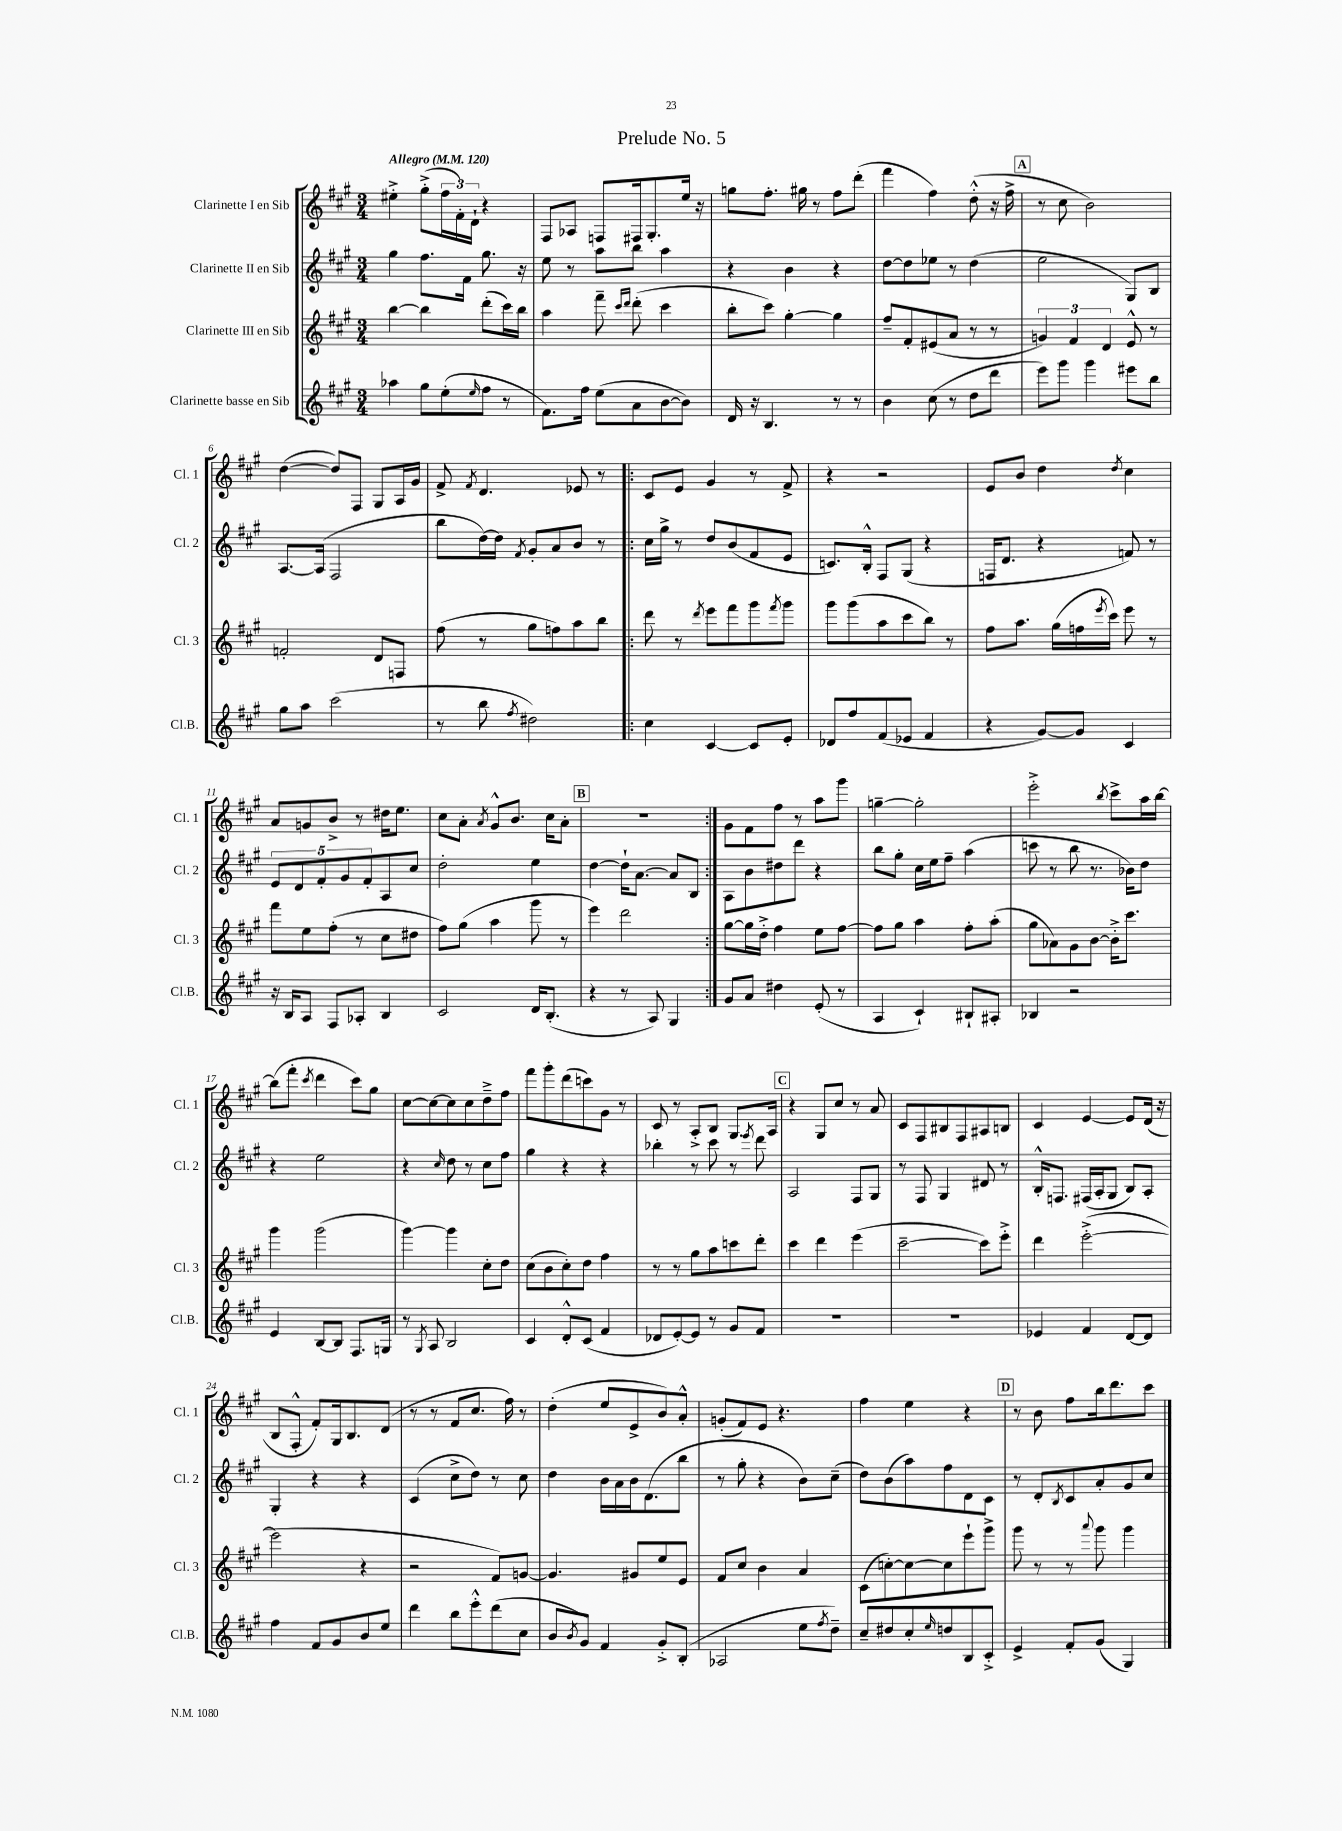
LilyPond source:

\header { title = "Prelude No. 5" }
<<
\new StaffGroup <<
\new Staff = "s0" \with { instrumentName = "Clarinette I en Sib" shortInstrumentName = "Cl. 1" } {
    \clef treble \key a \major \numericTimeSignature \time 3/4 \tempo "Allegro" 4 = 120
    eis''4-.-> gis''8-.->( \tuplet 3/2 { fis''16 fis'16-.) d'16-! } r4 |
    fis8 aes8 f8 fis16 gis8.-. e''16 r16 |
    g''8 fis''8.-. gis''16 r8 fis''8 d'''8-.( |
    fis'''4 fis''4) d''8-.-^( r16 fis''16-> |
    \mark \markup { \box "A" } r8 cis''8 b'2) |
    d''4~( d''8) fis8 gis8 a16 gis'16 |
    fis'8-> \acciaccatura { fis'8 } d'4. ees'8 r8 |
    \repeat volta 2 { cis'8 e'8 gis'4 r8 fis'8-> |
    r4 r2 |
    e'8 b'8 d''4 \acciaccatura { d''8 } cis''4 |
    a'8 g'8 b'8-> r8 dis''16 e''8. |
    cis''8 a'8-. \acciaccatura { a'8 } gis'8-^ b'8. cis''16 a'8-. |
    \mark \markup { \box "B" } R2. | }
    gis'8 fis'8 fis''8 r8 a''8 gis'''8 |
    g''4~-- g''2-. |
    e'''2-.-> \acciaccatura { b''8 } cis'''8-> a''16 b''16~ |
    b''8( fis'''8-. \acciaccatura { cis'''8 } d'''4 cis'''8) gis''8 |
    cis''8~ cis''8~ cis''8 cis''8 d''8---> fis''8 |
    fis'''8 gis'''8-. d'''8( c'''8) gis'8 r8 |
    cis'8 r8 a8-.-> b8 gis8. a16 |
    \mark \markup { \box "C" } r4 gis8 cis''8 r8 a'8 |
    cis'8 fis8 bis8 fis8 ais8 b8 |
    cis'4 e'4~ e'8 d'16( r16 |
    b8 fis8-.-^ fis'8-.) gis16 b8. d'8( |
    r8 r8 fis'8 cis''8. fis''16) r8 |
    d''4-.( e''8 e'8-> b'8) a'8-.-^ |
    g'8-.( fis'8) e'8 r4. |
    fis''4 e''4 r4 |
    \mark \markup { \box "D" } r8 b'8 fis''8 b''16 d'''8. cis'''8 \bar "|." |
}
\new Staff = "s1" \with { instrumentName = "Clarinette II en Sib" shortInstrumentName = "Cl. 2" } {
    \clef treble \key a \major \numericTimeSignature \time 3/4
    gis''4 fis''8. fis'16 gis''8. r16 |
    e''8 r8 a''8 b''8 a''4 |
    r4 b'4 r4 |
    d''8~ d''8 ees''8 r8 d''4( |
    \mark \markup { \box "A" } e''2 gis8) b8 |
    a8.~ a16( fis2 |
    b''8 d''16~) d''16 \acciaccatura { fis'8 } gis'8-. a'8 b'8 r8 |
    \repeat volta 2 { cis''16 gis''16-> r8 d''8 b'8( fis'8 e'8 |
    c'8.) b16-.-^ fis8 gis8( r4 |
    f16 d'8. r4 f'8) r8 |
    \tuplet 5/4 { e'8 d'8 fis'8-. gis'8 fis'8-. } a8 cis''8 |
    d''2-. e''4 |
    \mark \markup { \box "B" } d''4~ d''16-! a'8.~ a'8 b8 | }
    a8 b'8 dis''8 d'''8 r4 |
    b''8 gis''8-. cis''16 e''16 fis''8-- a''4( |
    c'''8 r8 b''8 r8. bes'16) d''8 |
    r4 e''2 |
    r4 \grace { cis''16 } d''8 r8 cis''8 fis''8 |
    gis''4 r4 r4 |
    bes''4-. r8 cis'''8 r8 \acciaccatura { e'''8 } d'''8 |
    \mark \markup { \box "C" } a2 fis8 gis8 |
    r8 fis8 gis4 dis'8 r8 |
    b16-.-^ f8. fis16( a16-. gis8 b8) a8-. |
    gis4-. r4 r4 |
    cis'4( cis''8-> d''8) r8 cis''8 |
    d''4 b'16 a'16 b'16 d'8.( b''8 |
    r8 gis''8-. r4 b'8) cis''8--( |
    d''8) b'8( a''8) fis''8 d'8 cis'8 |
    \mark \markup { \box "D" } r8 d'8-. \acciaccatura { b8 } cis'8 a'8-. gis'8 cis''8 \bar "|." |
}
\new Staff = "s2" \with { instrumentName = "Clarinette III en Sib" shortInstrumentName = "Cl. 3" } {
    \clef treble \key a \major \numericTimeSignature \time 3/4
    b''4~ b''4 d'''8-.( cis'''16) b''16 |
    a''4 fis'''8-- \grace { cis'''16 d'''16 } d'''8-.( cis'''4 |
    b''8-. cis'''8) gis''4~-. gis''4 |
    fis''8-- fis'8-. eis'8( a'8 r8 r8 |
    \mark \markup { \box "A" } \tuplet 3/2 { g'4) fis'4 d'4 } e'8-^ r8 |
    f'2-. d'8 f8 |
    fis''8( r8 gis''8 f''8) a''8 b''8 |
    \repeat volta 2 { d'''8 r8 \acciaccatura { d'''8 } e'''8 fis'''8 gis'''8 \acciaccatura { fis'''8 } gis'''8 |
    gis'''8 gis'''8( a''8 cis'''8 b''8) r8 |
    fis''8 a''8. gis''16( f''16 \acciaccatura { e'''8 } cis'''16) e'''8 r8 |
    fis'''8 e''8 fis''8-.( r8 cis''8 dis''8 |
    fis''8) gis''8( a''4 gis'''8 r8 |
    \mark \markup { \box "B" } e'''4) d'''2 | }
    gis''8~ gis''16 d''16-.-> fis''4 e''8 fis''8~ |
    fis''8 gis''8 a''4 fis''8-. a''8-.( |
    gis''8 aes'8) gis'8 b'8~ b'16-.-> cis'''8. |
    gis'''4 gis'''2( |
    gis'''4~) gis'''4 cis''8-. d''8 |
    cis''8( b'8 cis''8-.) d''8 fis''4 |
    r8 r8 gis''8 a''8 c'''8 d'''8-. |
    \mark \markup { \box "C" } cis'''4 d'''4 e'''4( |
    cis'''2~-- cis'''8) e'''8-.-> |
    d'''4 e'''2~-.->( |
    e'''2 r4 |
    r2 fis'8) g'8~ |
    g'4. gis'8 e''8 e'8 |
    fis'8 cis''8 b'4 a'4 |
    cis'8( c''8~-.) c''8~ c''8 e'''8-! gis'''8-> |
    \mark \markup { \box "D" } gis'''8 r8 r8 \appoggiatura { a'''8 } gis'''8 gis'''4 \bar "|." |
}
\new Staff = "s3" \with { instrumentName = "Clarinette basse en Sib" shortInstrumentName = "Cl.B." } {
    \clef treble \key a \major \numericTimeSignature \time 3/4
    aes''4 gis''8 e''8-.( \grace { e''16 } fis''8 r8 |
    fis'8.) fis''16 e''8( a'8 b'8~ b'8) |
    d'16 r16 b4. r8 r8 |
    b'4 cis''8( r8 d''8 d'''8 |
    \mark \markup { \box "A" } e'''8) gis'''8 gis'''4 eis'''8 b''8 |
    gis''8 a''8 cis'''2( |
    r8 b''8 \acciaccatura { fis''8 } dis''2) |
    \repeat volta 2 { cis''4 cis'4~ cis'8 e'8-. |
    des'8 fis''8 fis'8( ees'8 fis'4 |
    r4 gis'8~) gis'8 cis'4 |
    r16 b16 a8 fis8 aes8-. b4 |
    cis'2 d'16 b8.-.( |
    \mark \markup { \box "B" } r4 r8 a8) gis4 | }
    gis'8 a'8 dis''4 e'8-.( r8 |
    a4 cis'4-!) bis8-! ais8-. |
    bes4 r2 |
    e'4 b8~ b8 fis8. g16 |
    r8 \acciaccatura { gis8 } a8 b2 |
    cis'4 d'8-.-^ cis'8( fis'4 |
    des'8 e'8~-.) e'8 r8 gis'8 fis'8 |
    \mark \markup { \box "C" } R2. |
    R2. |
    ees'4 fis'4 d'8~ d'8 |
    fis''4 fis'8 gis'8 b'8 e''8 |
    d'''4 b''8 e'''8-.-^ d'''8( cis''8 |
    b'8 \acciaccatura { b'8 } gis'8) fis'4 gis'8-.-> b8-.( |
    aes2 e''8 \acciaccatura { fis''8 } d''8--) |
    cis''8-- dis''8 cis''8-. \grace { e''16 } d''8 b8 cis'8-.-> |
    \mark \markup { \box "D" } e'4-> fis'8-. gis'8( gis4) \bar "|." |
}
>>
>>
